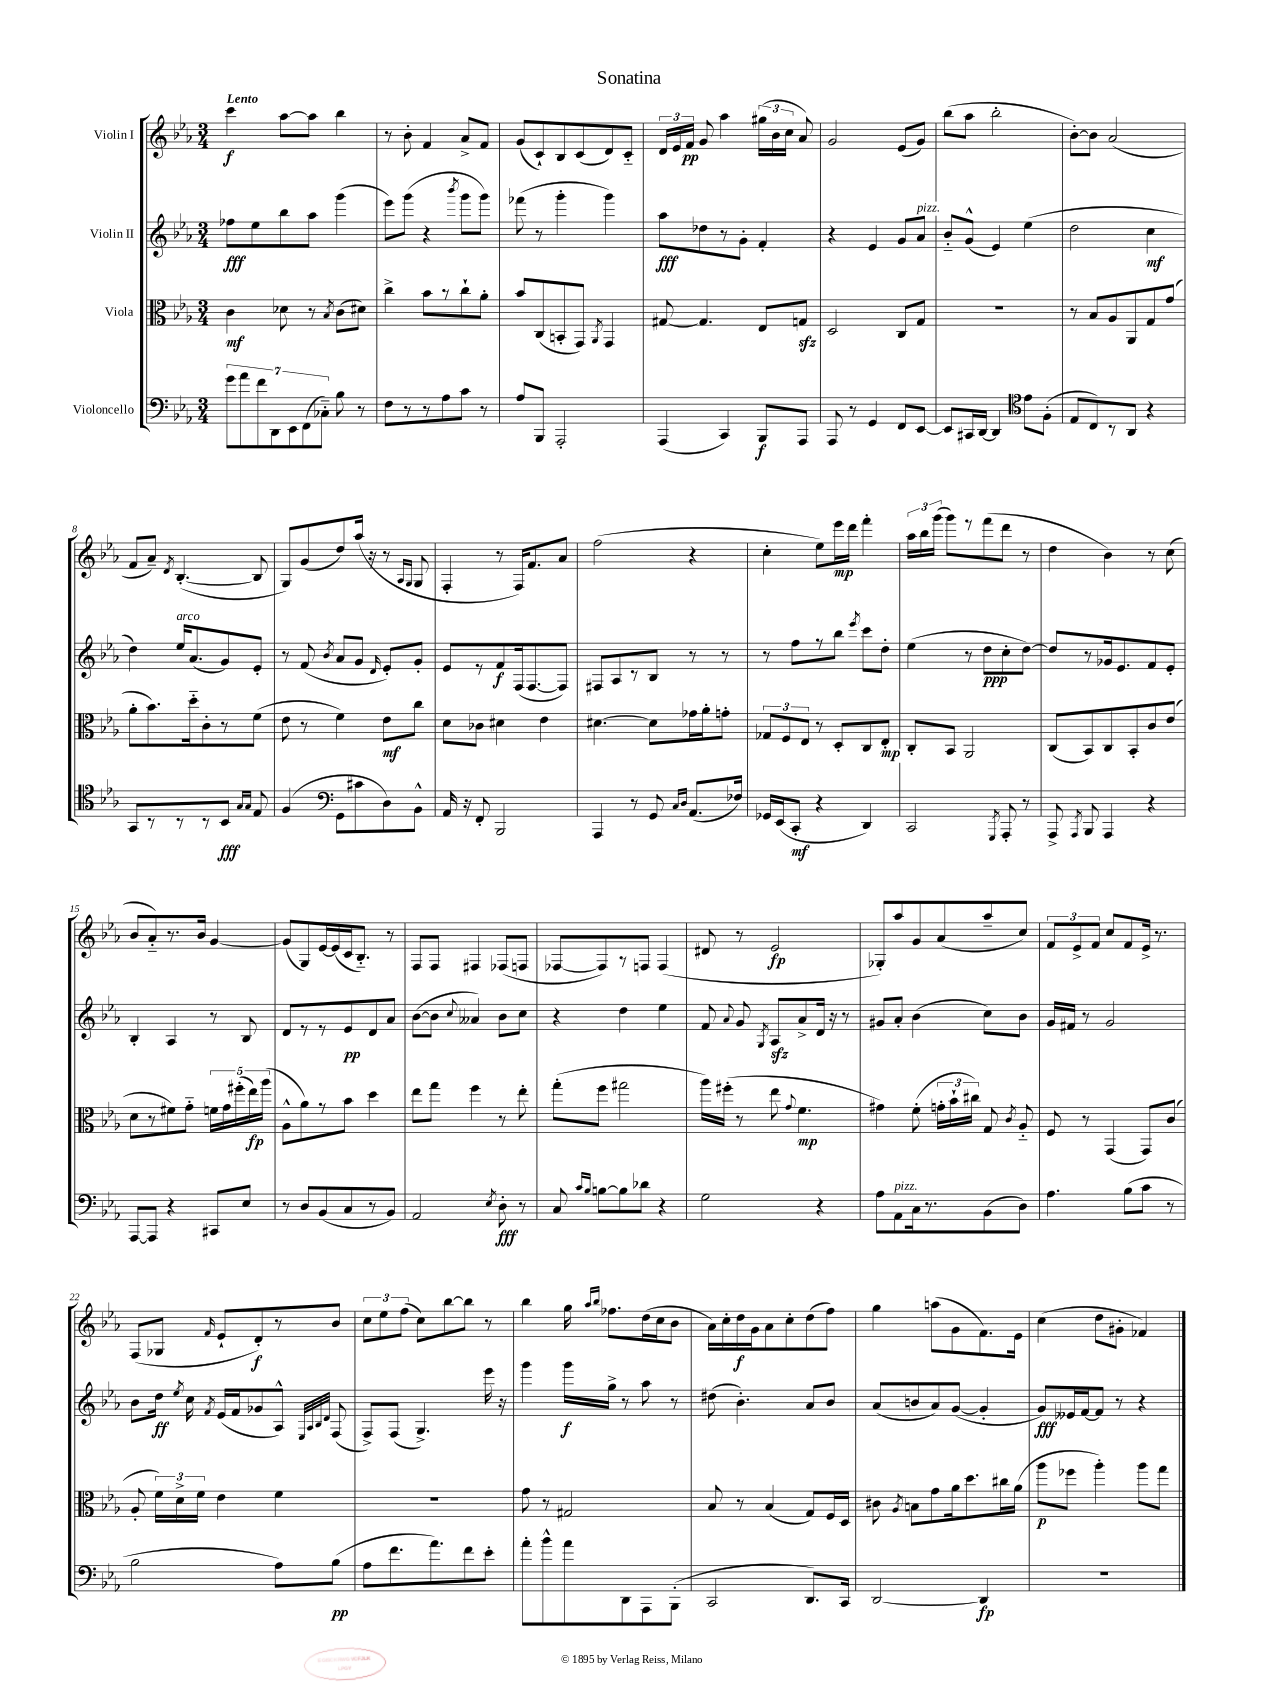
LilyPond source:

\header { title = "Sonatina" }
<<
\new StaffGroup <<
\new Staff = "s0" \with { instrumentName = "Violin I" } {
    \clef treble \key ees \major \numericTimeSignature \time 3/4 \tempo "Lento"
    \autoBeamOff c'''4\f aes''8[~ aes''8] bes''4 |
    r8 bes'8-. f'4 aes'8[-> f'8] |
    g'8[( c'8-!) bes8 c'8( d'8) c'8]-_ |
    \tuplet 3/2 { d'16[ ees'16 f'16]\pp } g'8 aes''4 \tuplet 3/2 { gis''16[( bes'16 c''16] } aes'8) |
    g'2 ees'8[( g'8]) |
    bes''8[( aes''8] bes''2-. |
    bes'8[~-.) bes'8] aes'2( |
    f'8[ aes'8]--) \acciaccatura { d'8 } bes4.~-.( bes8 |
    g8[) g'8( d''8) aes''16]( r16 r8 \grace { aes16[ g16] } g8 |
    f4-. r8 f16[) f'8. aes'8] |
    f''2( r4 |
    c''4-. ees''8[) ees'''16\mp d'''16] f'''4-. |
    \tuplet 3/2 { aes''16[ bes''16 g'''16]( } g'''8[) r8 f'''8( d'''8] r8 |
    d''4 bes'4) r8 c''8( |
    bes'8[ aes'8-_) r8. bes'16] g'4~ |
    g'8[( g8) ees'16~ ees'16( c'16 bes8.]-_) r8 |
    f8[ f8] fis4 fes8[( f8] |
    fes8[~ fes8) r8 f8] f4( |
    dis'8 r8 ees'2\fp |
    ges8[-.) aes''8 g'8 aes'8( aes''8-- c''8]) |
    \tuplet 3/2 { f'8[ ees'8-> f'8] } c''8[ f'8 ees'16]-> r8. |
    f8[( ges8] \grace { f'16 } ees'8[-! d'8-.\f) r8 bes'8] |
    \tuplet 3/2 { c''8[ ees''8 f''8]( } c''8[) bes''8~ bes''8] r8 |
    bes''4 g''16 \grace { aes''16[ bes''16] } fes''8.[ d''16( c''16 bes'8] |
    aes'16[) c''16-. d''16\f g'16 aes'8 c''8-. d''8( f''8]) |
    g''4 a''8[( g'8 f'8.) ees'16] |
    c''4( d''8[ gis'8]-. fes'4) \bar "|." |
}
\new Staff = "s1" \with { instrumentName = "Violin II" } {
    \clef treble \key ees \major \numericTimeSignature \time 3/4
    \autoBeamOff fes''8[\fff ees''8 bes''8 aes''8] g'''4( |
    ees'''8[) g'''8]( r4 \acciaccatura { bes'''8 } g'''8[ g'''8]) |
    fes'''8( r8 g'''4-. g'''4) |
    aes''8[\fff des''8 r8 g'8]-. f'4-. |
    r4 ees'4 g'8[ aes'8]^\markup { \italic "pizz." } |
    bes'8[-_ g'8]-^( ees'4) ees''4( |
    d''2 c''4\mf |
    d''4) ees''16[^\markup { \italic "arco" } aes'8.( g'8) ees'8]-. |
    r8 f'8( \acciaccatura { bes'8 } aes'8[ g'8] \grace { d'16 } ees'8[-.) g'8]-. |
    ees'8[ r8 f'8\f f16( f8.~ f8]) |
    fis8[ aes8 r8 bes8] r8 r8 |
    r8 f''8[ r8 bes''8] \acciaccatura { ees'''8 } c'''8[ d''8]-. |
    ees''4( r8 d''8[\ppp c''8-. d''8]~) |
    d''8[ r8 ges'16 ees'8. f'8 ees'8]-. |
    bes4-. aes4 r8 bes8 |
    d'8[ r8 r8 ees'8\pp d'8 aes'8] |
    bes'8[~( bes'8] \appoggiatura { c''8 } aeses'4) bes'8[ c''8] |
    r4 d''4 ees''4 |
    f'8 \appoggiatura { aes'8 } g'8 \acciaccatura { g8 } aes8[\sfz aes'8-> d'16] r16 r8 |
    gis'8[ aes'8]-. bes'4( c''8[) bes'8] |
    g'16[ fis'16] r8 g'2 |
    bes'8[ d''16]\ff \acciaccatura { ees''8 } c''16 \acciaccatura { f'8 } ees'16[( f'16 ges'8 aes8]-^) \grace { ees32[ aes32 bes32 d'32] } f8( |
    f8[->) f8]( g4.->) ees'''16 r16 |
    g'''4 g'''16[\f g''16]-> r8 aes''8 r8 |
    dis''8( bes'4.-.) aes'8[ bes'8] |
    aes'8[( b'8 aes'8) g'8]~( g'4-. |
    g'8[\fff) eeses'16 f'16~ f'8] r8 r4 \bar "|." |
}
\new Staff = "s2" \with { instrumentName = "Viola" } {
    \clef alto \key ees \major \numericTimeSignature \time 3/4
    \autoBeamOff c'4\mf des'8 r8 \acciaccatura { bes8 } c'8[( dis'8]) |
    c''4-> bes'8[ r8 c''8-! aes'8]-. |
    bes'8[ c8( b,8-. g,8]) \acciaccatura { aes,8 } g,4 |
    gis8~ gis4. ees8[ g8]\sfz |
    d2 c8[ g8] |
    R2. |
    r8 bes8[ aes8 aes,8 g8 g'8]( |
    aes'8[-. bes'8.) d''16-_ c'8-. r8 f'8]( |
    ees'8 r8 f'4) ees'8[\mf c''8] |
    d'8[ ces'8] dis'4 ees'4 |
    dis'4.~ dis'8[ ges'16 aes'16-. g'8]-. |
    \tuplet 3/2 { ges8[ f8 ees8] } r8 d8[-. c8 ees8]-.\mp |
    c8[-. bes,8] aes,2 |
    c8[( bes,8) c8 bes,8-. c'8 ees'8]( |
    d'8[ r8 fis'8) g'8]-_ \tuplet 5/4 { f'16[ g'16 fis''16-.( ees''16\fp) aes''16]( } |
    aes8[-^ aes'8) r8 bes'8] d''4 |
    ees''8[ g''8] f''4 r8 ees''8-. |
    g''8[-.( f''8] gis''2 |
    aes''16[) fis''16]-.( r8 ees''8 \appoggiatura { g'8 } f'4.\mp |
    gis'4) f'8-.( \tuplet 3/2 { g'16[-. bes'16-! cis''16]) } g8 \acciaccatura { c'8 } aes8-_ |
    f8 r8 g,4( g,8[) c'8]( |
    aes8-. \tuplet 3/2 { f'16[) d'16-> f'16] } ees'4 f'4 |
    R2. |
    g'8 r8 gis2 |
    bes8 r8 bes4( g8[) f16 d16] |
    cis'8 \acciaccatura { aes8 } b8[ g'8 aes'16 d''8. cis''16 aes'16]( |
    aes''8[\p fes''8] aes''4-.) aes''8[ g''8] \bar "|." |
}
\new Staff = "s3" \with { instrumentName = "Violoncello" } {
    \clef bass \key ees \major \numericTimeSignature \time 3/4
    \autoBeamOff \tuplet 7/4 { g'8[ aes'8 f'8 d,8 ees,8 f,8( ces8]-_) } bes8 r8 |
    f8[ r8 r8 aes8 c'8] r8 |
    aes8[ bes,,8] aes,,2-. |
    aes,,4( c,4) bes,,8[\f aes,,8] |
    aes,,8 r8 g,4 f,8[ ees,8]~ |
    ees,8[ cis,16 d,16]~ d,4 \clef tenor ees'8[ f8]-.( |
    ees8[ c8) r8 aes,8] r4 |
    g,8[ r8 r8 r8 bes,8]\fff \grace { g16[ g16] } ees8 |
    f4( \clef bass g,8[ cis'8 d8) bes,8]-^ |
    aes,16 r16 f,8-. bes,,2 |
    aes,,4 r8 g,8 \grace { c16[ d16] } aes,8.[( fes16]) |
    ges,16[ ees,16( c,8]-.\mf r4 d,4) |
    c,2 \acciaccatura { g,,8 } aes,,8-. r8 |
    aes,,8-> \acciaccatura { aes,,8 } bes,,8 aes,,4 r4 |
    aes,,8[~ aes,,8] r4 cis,8[ ees8] |
    r8 d8[ bes,8( c8 r8 bes,8]) |
    aes,2 \acciaccatura { ees8 } d8-.\fff r8 |
    c8 \grace { c'16[ bes16] } b8[~ b8 des'8] r4 |
    g2 r4 |
    aes8[ aes,8^\markup { \italic "pizz." } c16 r8. bes,8( d8]) |
    aes4. bes8[( c'8] r8 |
    bes2 aes8[) bes8]\pp( |
    aes8[ f'8. aes'8.) f'8 ees'8]-. |
    aes'8[-. bes'8-^ aes'8 d,8 aes,,8 bes,,8]-.( |
    c,2 d,8.[) c,16] |
    d,2~ d,4\fp |
    R2. \bar "|." |
}
>>
>>
